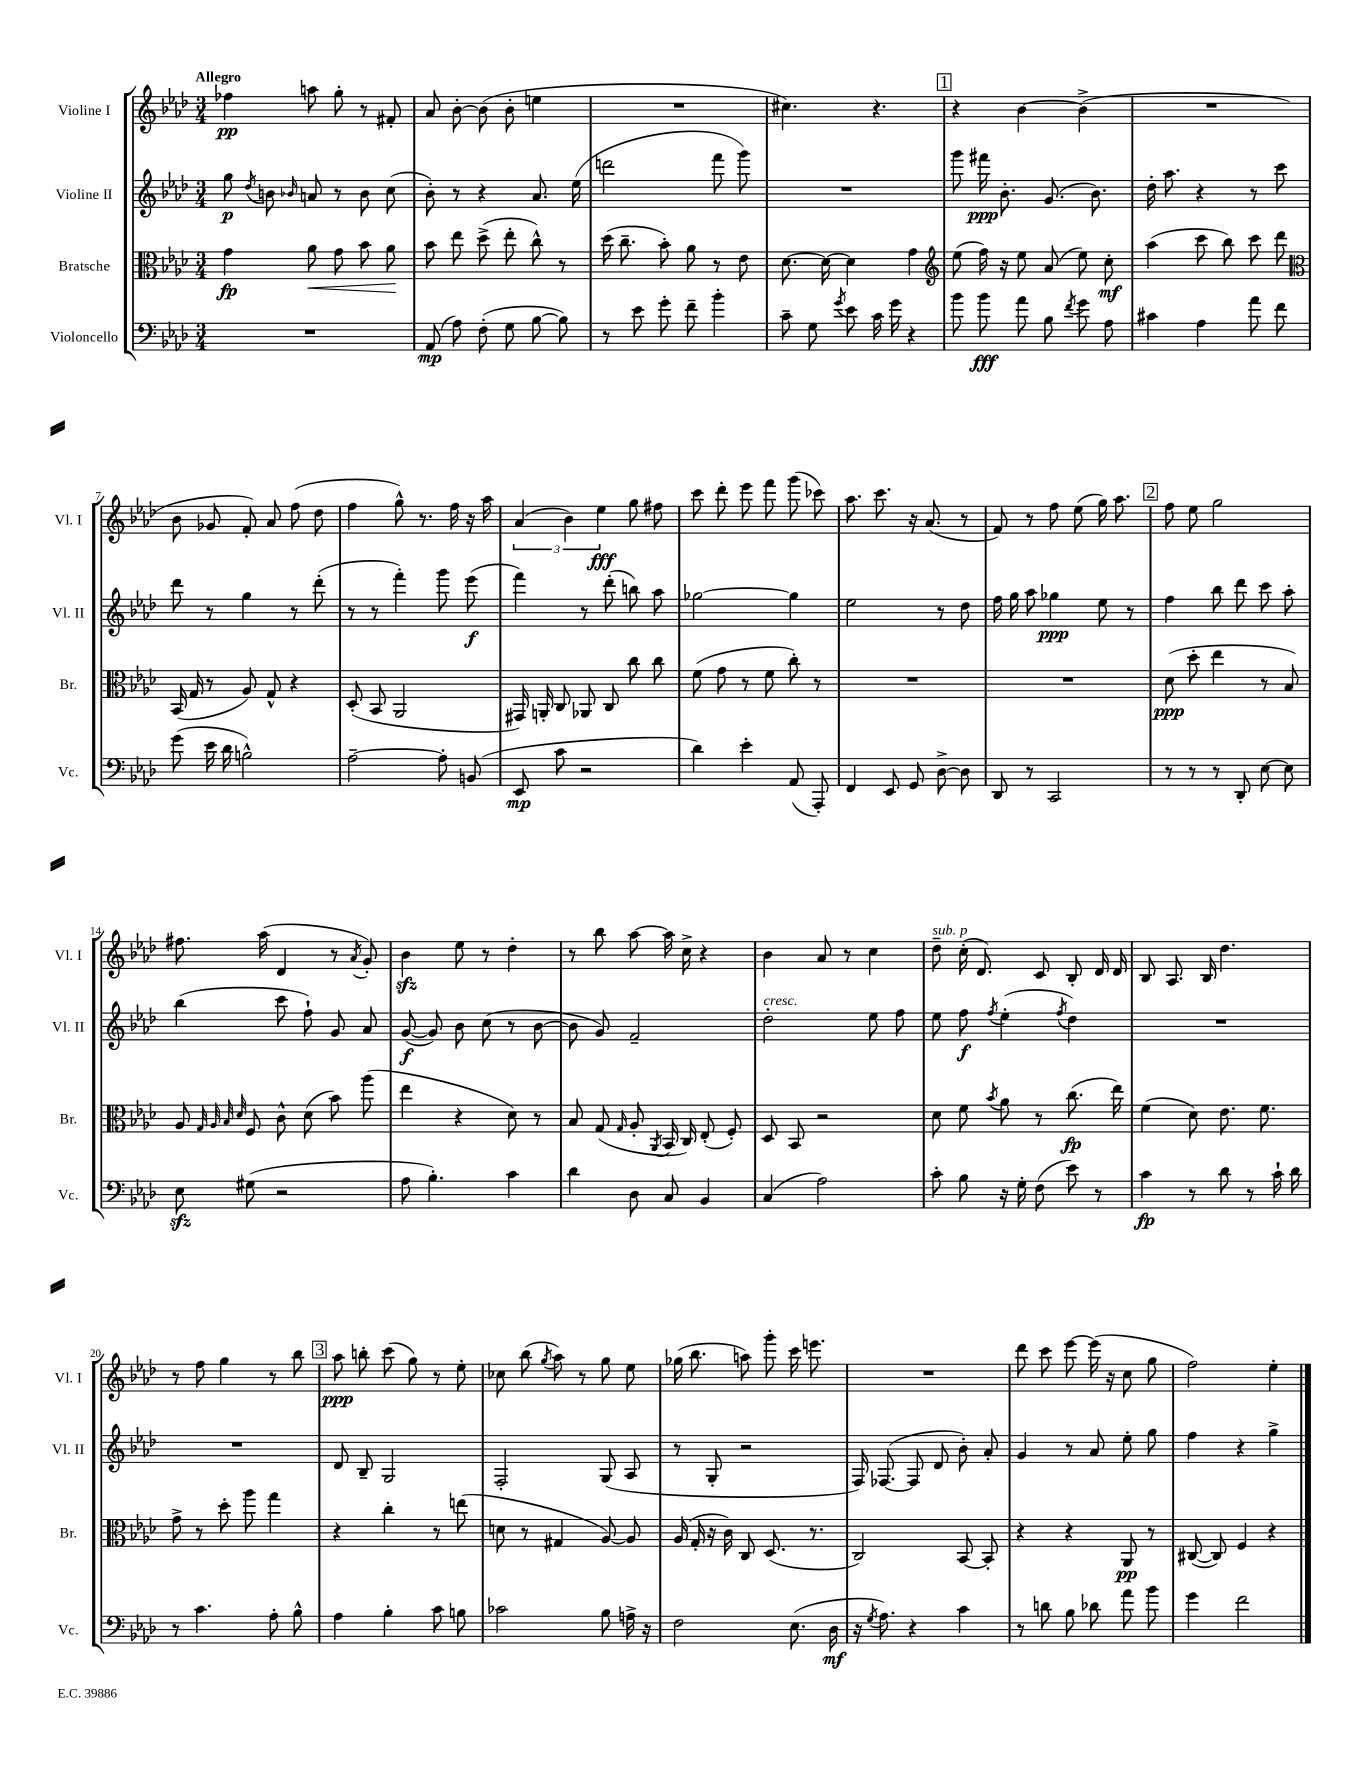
<<
\new StaffGroup <<
\new Staff = "s0" \with { instrumentName = "Violine I" shortInstrumentName = "Vl. I" } {
    \clef treble \key aes \major \numericTimeSignature \time 3/4 \tempo "Allegro"
    \autoBeamOff fes''4\pp a''8 g''8-. r8 fis'8-. |
    aes'8 bes'8~-. bes'8( bes'8-. e''4 |
    R2. |
    cis''4.) r4. |
    \mark \markup { \box "1" } r4 bes'4~ bes'4->( |
    R2. |
    bes'8 ges'8 f'8-.) aes'8 f''8( des''8 |
    f''4 g''8-^) r8. f''16 r16 aes''16 |
    \tuplet 3/2 { aes'4( bes'4) ees''4\fff } g''8 fis''8 |
    c'''8 des'''8-. ees'''8 f'''8 g'''8( ces'''8) |
    aes''8. c'''8. r16 aes'8.( r8 |
    f'8) r8 f''8 ees''8( g''16) aes''8. |
    \mark \markup { \box "2" } f''8 ees''8 g''2 |
    fis''8. aes''16( des'4 r8 \acciaccatura { aes'8 } g'8-.) |
    bes'4\sfz ees''8 r8 des''4-. |
    r8 bes''8 aes''8~ aes''16 c''16-> r4 |
    bes'4 aes'8 r8 c''4 |
    des''8--^\markup { \italic "sub. p" } c''16-.( des'8.) c'8 bes8-. des'16 des'16 |
    bes8 aes8. bes16 des''4. |
    r8 f''8 g''4 r8 bes''8 |
    \mark \markup { \box "3" } aes''8\ppp b''8-. c'''8( g''8) r8 ees''8-. |
    ces''8 bes''8( \acciaccatura { g''8 } aes''8) r8 g''8 ees''8 |
    ges''16( bes''8. a''8) g'''8-. c'''16 e'''8. |
    R2. |
    des'''8 c'''8 ees'''8~ ees'''16( r16 c''8 g''8 |
    f''2) ees''4-. \bar "|." |
}
\new Staff = "s1" \with { instrumentName = "Violine II" shortInstrumentName = "Vl. II" } {
    \clef treble \key aes \major \numericTimeSignature \time 3/4
    \autoBeamOff g''8\p \acciaccatura { des''8 } b'8 \grace { bes'16 } a'8 r8 bes'8 c''8( |
    bes'8-.) r8 r4 aes'8. ees''16( |
    d'''2 f'''8 g'''8) |
    R2. |
    \mark \markup { \box "1" } g'''8 fis'''16\ppp bes'8.-. g'8.( bes'8.) |
    des''16-. aes''8. r4 r8 c'''8 |
    des'''8 r8 g''4 r8 des'''8-.( |
    r8 r8 f'''4-.) g'''8 ees'''8\f( |
    f'''4) r8 des'''8-.( b''8) aes''8 |
    ges''2~ ges''4 |
    ees''2 r8 des''8 |
    f''16 g''16 aes''8 ges''4\ppp ees''8 r8 |
    \mark \markup { \box "2" } f''4 bes''8 des'''8 c'''8 aes''8-. |
    bes''4( c'''8 f''8-!) g'8 aes'8 |
    g'8~\f( g'8) bes'8 c''8( r8 bes'8~ |
    bes'8 g'8) f'2-- |
    des''2-.^\markup { \italic "cresc." } ees''8 f''8 |
    ees''8 f''8\f \acciaccatura { f''8 } ees''4-.( \acciaccatura { f''8 } des''4) |
    R2. |
    R2. |
    \mark \markup { \box "3" } des'8 bes8-- g2 |
    f2-. g8( aes8 |
    r8 g8-. r2 |
    f16) fes8.~( fes8 des'8 bes'8-.) aes'8-. |
    g'4 r8 aes'8 ees''8-. g''8 |
    f''4 r4 g''4-> \bar "|." |
}
\new Staff = "s2" \with { instrumentName = "Bratsche" shortInstrumentName = "Br." } {
    \clef alto \key aes \major \numericTimeSignature \time 3/4
    \autoBeamOff g'4\fp aes'8\< g'8 bes'8 aes'8\! |
    bes'8 ees''8 des''8->( ees''8-. c''8-^) r8 |
    des''16( c''8.-- bes'8-.) aes'8 r8 ees'8 |
    des'8.~ des'16~ des'4 g'4 |
    \mark \markup { \box "1" } \clef treble ees''8( f''16) r16 ees''8 aes'8( ees''8) c''8-.\mf |
    aes''4( c'''8 bes''8) c'''8 des'''8 |
    \clef alto bes,16( g16 r8 aes8) g8-^ r4 |
    des8-.( bes,8 aes,2 |
    gis,16) a,16-. c8 aes,8 c8 c''8 c''8 |
    f'8( g'8 r8 f'8 c''8-.) r8 |
    R2. |
    R2. |
    \mark \markup { \box "2" } des'8\ppp( des''8-. ees''4 r8 bes8) |
    aes8 \grace { g32 aes32 bes32 des'32 } f8 c'8-^ des'8( bes'8) aes''8( |
    ees''4 r4 des'8) r8 |
    bes8 g8( \grace { g16 } aes8-. \acciaccatura { aes,8 } bes,16 c16) ees8-.( f8-.) |
    des8 bes,8 r2 |
    des'8 f'8 \acciaccatura { bes'8 } aes'8 r8 c''8.\fp( ees''16) |
    f'4( des'8) ees'8. f'8. |
    g'8-> r8 des''8-. aes''8 g''4 |
    \mark \markup { \box "3" } r4 c''4-. r8 e''8( |
    d'8 r8 gis4 aes8~) aes8 |
    aes16( g16-. r16 c'16) c8 des8.( r8. |
    c2) bes,8~ bes,8-. |
    r4 r4 aes,8\pp r8 |
    cis8~( cis8) f4 r4 \bar "|." |
}
\new Staff = "s3" \with { instrumentName = "Violoncello" shortInstrumentName = "Vc." } {
    \clef bass \key aes \major \numericTimeSignature \time 3/4
    \autoBeamOff R2. |
    aes,8\mp( aes8) f8-.( g8 bes8~ bes8) |
    r8 ees'8 g'8-. f'8-- bes'4-. |
    c'8-- g8 \acciaccatura { g'8 } ees'8 c'16 g'16 r4 |
    \mark \markup { \box "1" } bes'8 bes'8\fff aes'8 bes8 \acciaccatura { f'8 } g'8 aes8 |
    cis'4 aes4 aes'8 f'8 |
    g'8( ees'16 des'16 b2-^) |
    aes2~-- aes8-. b,8( |
    ees,8\mp c'8 r2 |
    des'4) ees'4-. aes,8( aes,,8-.) |
    f,4 ees,8 g,8 des8~-> des8 |
    des,8 r8 c,2 |
    \mark \markup { \box "2" } r8 r8 r8 des,8-. ees8~ ees8 |
    ees8\sfz gis8( r2 |
    aes8 bes4.-.) c'4 |
    des'4 des8 c8 bes,4 |
    c4( aes2) |
    c'8-. bes8 r16 g16-. f8( ees'8) r8 |
    c'4\fp r8 des'8 r8 c'16-! des'16 |
    r8 c'4. aes8-. bes8-^ |
    \mark \markup { \box "3" } aes4 bes4-. c'8 b8 |
    ces'2 bes8 a16-> r16 |
    f2 ees8.( des16\mf |
    r16 \acciaccatura { g8 } aes8.) r4 c'4 |
    r8 d'8 bes8 des'8 aes'8 bes'8 |
    g'4 f'2 \bar "|." |
}
>>
>>
